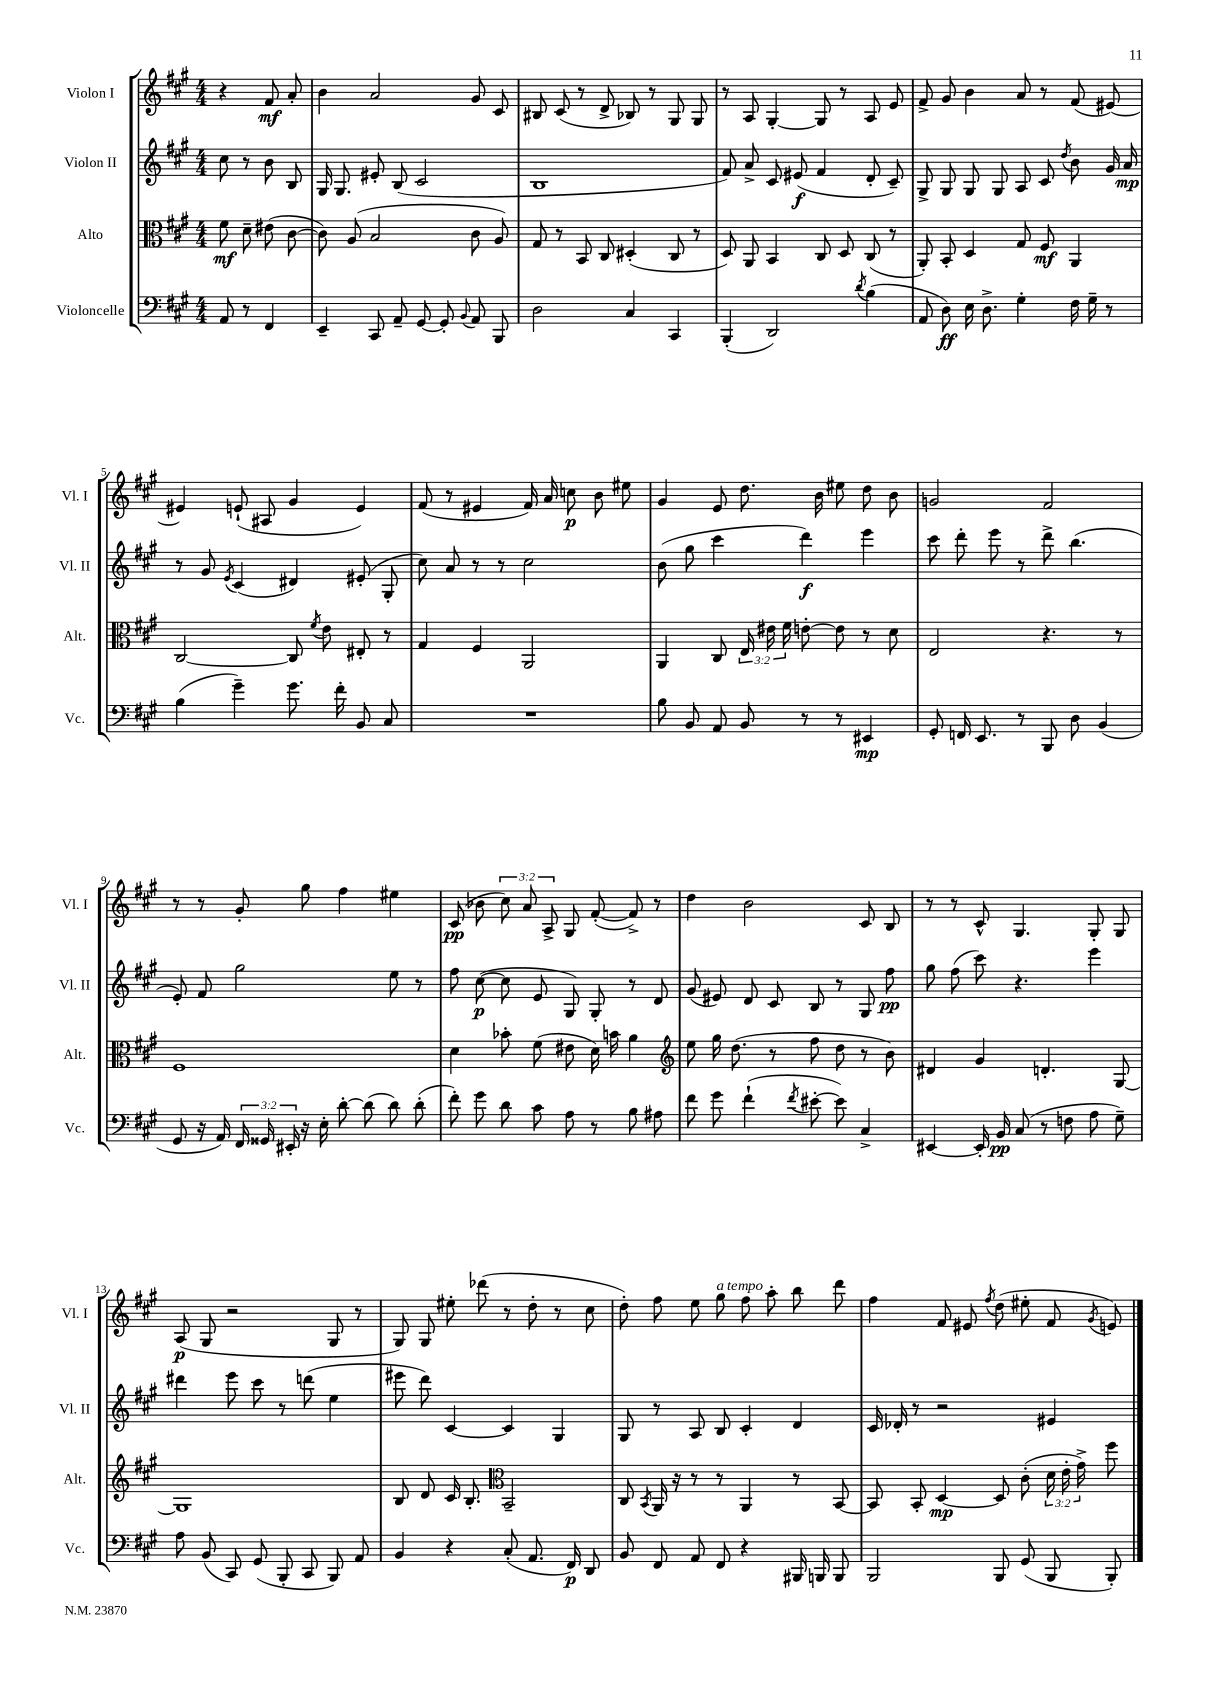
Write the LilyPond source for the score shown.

<<
\new StaffGroup <<
\new Staff = "s0" \with { instrumentName = "Violon I" shortInstrumentName = "Vl. I" } {
    \clef treble \key a \major \numericTimeSignature \time 4/4 \override Staff.TupletNumber.text = #tuplet-number::calc-fraction-text \partial 2
    \autoBeamOff r4 fis'8\mf a'8-. |
    b'4 a'2 gis'8 cis'8 |
    bis8 cis'8( r8 d'8-> bes8) r8 gis8 gis8 |
    r8 a8 gis4~-. gis8 r8 a8 e'8 |
    fis'8-> gis'8 b'4 a'8 r8 fis'8( eis'8~) |
    eis'4 e'8-!( ais8 gis'4 e'4) |
    fis'8( r8 eis'4 fis'16) a'16 c''8\p b'8 eis''8 |
    gis'4 e'8 d''8. b'16 eis''8 d''8 b'8 |
    g'2 fis'2 |
    r8 r8 gis'8-. gis''8 fis''4 eis''4 |
    cis'8\pp( bes'8 \tuplet 3/2 { cis''8) a'8 a8-> } gis8 fis'8~-.( fis'8->) r8 |
    d''4 b'2 cis'8 b8 |
    r8 r8 cis'8-^ gis4. gis8-. gis8 |
    a8\p( gis8 r2 gis8 r8 |
    gis8) gis8 eis''8-. des'''8( r8 d''8-. r8 cis''8 |
    d''8-.) fis''8 e''8 gis''8^\markup { \italic "a tempo" } fis''8 a''8-. b''8 d'''8 |
    fis''4 fis'8 eis'8 \acciaccatura { fis''8 } d''8( eis''8-. fis'8 \acciaccatura { gis'8 } e'8) \bar "|." |
}
\new Staff = "s1" \with { instrumentName = "Violon II" shortInstrumentName = "Vl. II" } {
    \clef treble \key a \major \numericTimeSignature \time 4/4 \partial 2
    \autoBeamOff cis''8 r8 b'8 b8 |
    gis16 gis8. eis'8-. b8( cis'2 |
    b1 |
    fis'8) a'8-> cis'8 eis'8\f( fis'4 d'8-. cis'8--) |
    gis8-> gis8 gis8 gis8 a8 cis'8 \acciaccatura { d''8 } b'8 gis'16 a'16\mp |
    r8 gis'8 \acciaccatura { e'8 } cis'4( dis'4) eis'8-.( gis8-. |
    cis''8) a'8 r8 r8 cis''2 |
    b'8( gis''8 cis'''4 d'''4\f) e'''4 |
    cis'''8 d'''8-. e'''8 r8 d'''8-> b''4.( |
    e'8-.) fis'8 gis''2 e''8 r8 |
    fis''8 cis''8~\p( cis''8 e'8 gis8) gis8-. r8 d'8 |
    gis'8( eis'8) d'8 cis'8 b8 r8 gis8 fis''8\pp |
    gis''8 fis''8( cis'''8) r4. e'''4 |
    dis'''4 e'''8 cis'''8 r8 d'''8( e''4 |
    eis'''8 d'''8) cis'4~ cis'4 gis4 |
    gis8 r8 a8 b8 cis'4-. d'4 |
    cis'16 des'16-. r8 r2 eis'4 \bar "|." |
}
\new Staff = "s2" \with { instrumentName = "Alto" shortInstrumentName = "Alt." } {
    \clef alto \key a \major \numericTimeSignature \time 4/4 \override Staff.TupletNumber.text = #tuplet-number::calc-fraction-text \partial 2
    \autoBeamOff fis'8\mf d'8-- eis'8( cis'8~ |
    cis'8) a8( b2 cis'8 a8) |
    gis8 r8 b,8 cis8 dis4-.( cis8 r8 |
    d8) a,8 b,4 cis8 d8 cis8( r8 |
    a,8-.) b,8-. d4 gis8 fis8\mf a,4 |
    cis2~ cis8 \acciaccatura { fis'8 } e'8 eis8-. r8 |
    gis4 fis4 a,2 |
    a,4 cis8 \tuplet 3/2 { e16 eis'16 fis'16 } e'8~-. e'8 r8 d'8 |
    e2 r4. r8 |
    fis1 |
    d'4 bes'8-. fis'8( eis'8 d'16) b'16 a'4 |
    \clef treble e''8 gis''16 d''8.( r8 fis''8 d''8 r8 b'8) |
    dis'4 gis'4 d'4.-. gis8~ |
    gis1 |
    b8 d'8 cis'16 b8.-. \clef alto b,2-- |
    cis8 \acciaccatura { b,8 } a,16 r16 r8 r8 a,4 r8 b,8~ |
    b,8 b,8-. d4~\mp d8 cis'8-.( \tuplet 3/2 { d'16 e'16-. gis'16->) } fis''8 \bar "|." |
}
\new Staff = "s3" \with { instrumentName = "Violoncelle" shortInstrumentName = "Vc." } {
    \clef bass \key a \major \numericTimeSignature \time 4/4 \override Staff.TupletNumber.text = #tuplet-number::calc-fraction-text \partial 2
    \autoBeamOff a,8 r8 fis,4 |
    e,4-- cis,8 a,8-- gis,8~ gis,8-. \appoggiatura { b,8 } a,8 b,,8 |
    d2 cis4 cis,4 |
    b,,4-.( d,2) \acciaccatura { d'8 } b4( |
    a,8 d8\ff) e16 d8.-> gis4-. fis16 gis16-- r8 |
    b4( gis'4--) gis'8. fis'16-. b,8 cis8 |
    R1 |
    b8 b,8 a,8 b,8 r8 r8 eis,4\mp |
    gis,8-. f,16 e,8. r8 b,,8 d8 b,4( |
    gis,8 r16 a,16) \tuplet 3/2 { fis,16 gisis,16 eis,16-. } r16 e16-. d'8~-. d'8( d'8) d'8-.( |
    fis'8-.) gis'8 d'8 cis'8 a8 r8 b8 ais8 |
    fis'8 gis'8 fis'4-!( \acciaccatura { fis'8 } eis'8~-. eis'8) cis4-> |
    eis,4~ eis,16-. b,16\pp cis8( r8 f8 a8 gis8--) |
    a8 b,8( cis,8) gis,8( b,,8-. cis,8 b,,8) a,8 |
    b,4 r4 cis8-.( a,8. fis,16\p) d,8 |
    b,8 fis,8 a,8 fis,8 r4 bis,,16 b,,16 b,,8 |
    b,,2 b,,8 gis,8( b,,8 b,,8-.) \bar "|." |
}
>>
>>
